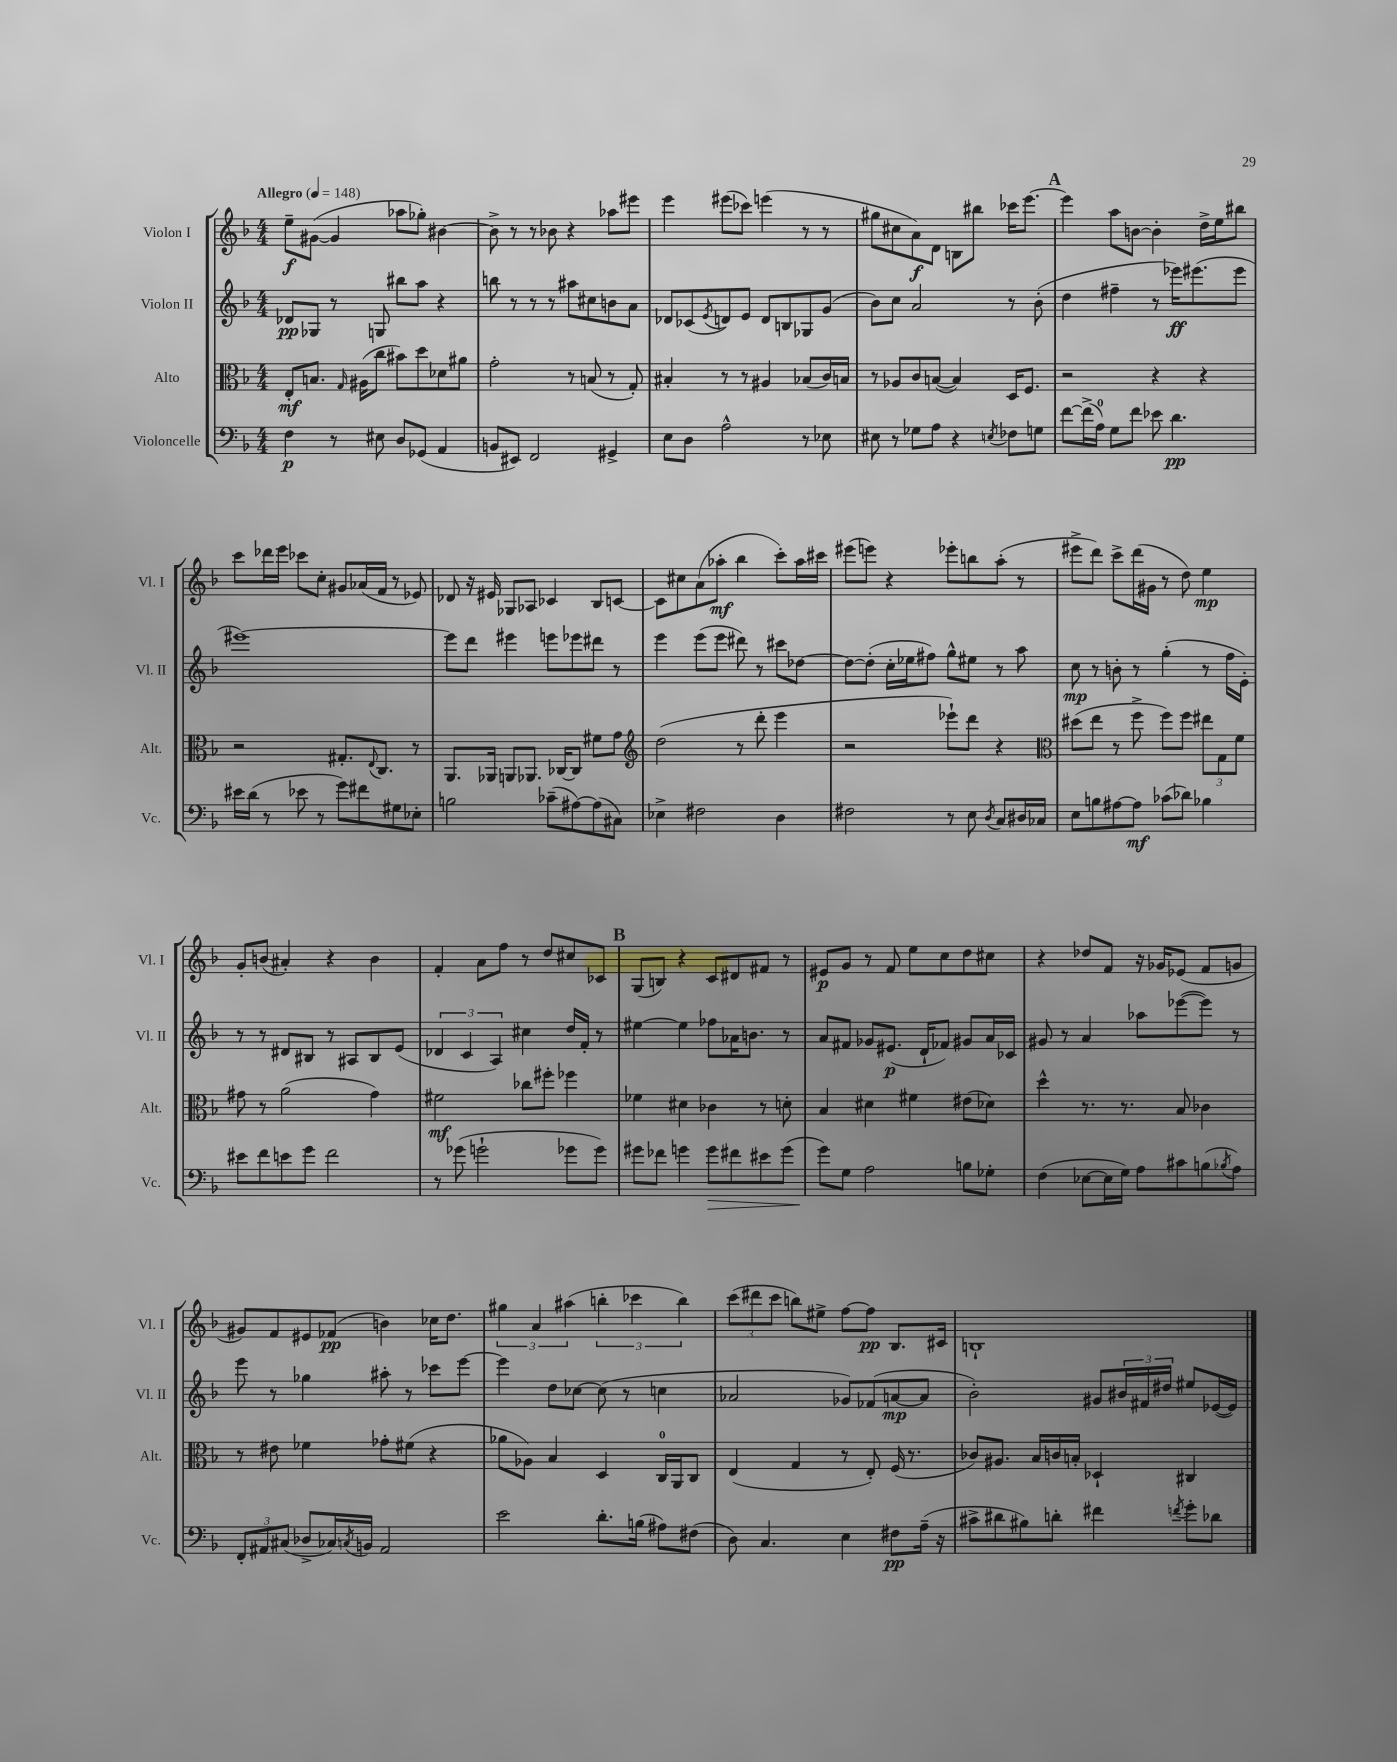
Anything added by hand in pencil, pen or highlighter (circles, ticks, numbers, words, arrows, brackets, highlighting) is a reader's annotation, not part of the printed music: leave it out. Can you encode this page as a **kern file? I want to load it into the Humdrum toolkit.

**kern	**dynam	**kern	**dynam	**kern	**dynam	**kern	**dynam
*part4	*part4	*part3	*part3	*part2	*part2	*part1	*part1
*staff4	*staff4	*staff3	*staff3	*staff2	*staff2	*staff1	*staff1
*I"Violoncelle	*	*I"Alto	*	*I"Violon II	*	*I"Violon I	*
*I'Vc.	*	*I'Alt.	*	*I'Vl. II	*	*I'Vl. I	*
*clefF4	*	*clefC3	*	*clefG2	*	*clefG2	*
*k[b-]	*	*k[b-]	*	*k[b-]	*	*k[b-]	*
*M4/4	*	*M4/4	*	*M4/4	*	*M4/4	*
*MM148	*	*MM148	*	*MM148	*	*MM148	*
=1	=1	=1	=1	=1	=1	=1	=1
!	!	!	!	!	!	!LO:TX:a:B:t=Allegro	!
4F\	p	8E'/L	mf	8d-X/L	pp	8ee~\L	f
.	.	8.Bn/J	.	8G-X/J	.	([8g#X\J	.
8r	.	.	.	8r	.	4g#/]	.
.	.	16qqG/	.	.	.	.	.
.	.	(16A#X\KL	.	.	.	.	.
8E#X\	.	8cc\J	.	8Gn/	.	.	.
8D/L	.	8b#X\L)	.	8bb#X\L	.	8aa-X\L	.
(8GG-X/J	.	8dd\	.	8aa\J	.	8gg-X'\J)	.
4AA/	.	8d-X\	.	4r	.	[4b#X\	.
.	.	8a#X\J	.	.	.	.	.
=2	=2	=2	=2	=2	=2	=2	=2
8BBn/L	.	2g'\	.	8bbn\	.	8b#^\]	.
8EE#X/J)	.	.	.	8r	.	8r	.
2FF/	.	.	.	8r	.	8r	.
.	.	.	.	8r	.	8b-X\	.
.	.	8r	.	8aa#X\L	.	4r	.
.	.	(8Bn/	.	8cc#X\	.	.	.
4GG#X^/	.	8r	.	8bn\	.	8aa-X\L	.
.	.	8G'/)	.	8a\J	.	8eee#X\J	.
=3	=3	=3	=3	=3	=3	=3	=3
8E\L	.	4B#X'/	.	8d-X/L	.	4eee\	.
8D\J	.	.	.	(8c-X/	.	.	.
.	.	.	.	8qe/	.	.	.
2A^^\	.	8r	.	8dn/)	.	(8eee#X\L	.
.	.	8r	.	8e/J	.	8ccc-X\J)	.
.	.	4A#X/	.	8d/L	.	(4eeen\	.
.	.	.	.	8Bn/	.	.	.
8r	.	(8B-X/L	.	8G-X/	.	8r	.
8E-X\	.	16c/L)	.	(8g/J	.	8r	.
.	.	16Bn/JJ	.	.	.	.	.
=4	=4	=4	=4	=4	=4	=4	=4
8E#X\	.	8r	.	8b-\L)	.	8gg#X\L	.
8r	.	8A-X/L	.	8cc\J	.	8cc#X\	.
8G-X\L	.	8c/	.	2a/	.	8a\)	f
8A\J	.	([8Bn/J	.	.	.	8d\J	.
4r	.	4B/])	.	.	.	8Bn\L	.
.	.	.	.	.	.	8bb#X\J	.
8qEn/	.	.	.	.	.	.	.
8F-X\L	.	16D/KL	.	8r	.	16ccc-X\KL	.
.	.	8.F/J	.	.	.	[8.eee\J	.
8Gn\J	.	.	.	(8b-'\	.	.	.
!!LO:REH:place=s1:t=A
=5	=5	=5	=5	=5	=5	=5	=5
[8f\L	.	2r	.	4dd\	.	4eee\]	.
(16f^\L]	.	.	.	.	.	.	.
16A\JJ)	.	.	.	.	.	.	.
8G\L	.	.	.	4ff#X~\	.	8aa\L	.
8f\J	.	.	.	.	.	[8bn\J	.
8e-X\	.	4r	.	8r	.	4b'\]	.
4.d\	pp	.	.	16eee-X\KL)	ff	.	.
.	.	.	.	(8.eee#X\	.	.	.
.	.	4r	.	.	.	16dd^\LL	.
.	.	.	.	.	.	16ee\J	.
.	.	.	.	8eee#\J	.	8bb#X\J	.
!!LO:LB:g=z
=6	=6	=6	=6	=6	=6	=6	=6
16e#X\LL	.	2r	.	[1eee#X)	.	8ccc\L	.
(16d\JJ	.	.	.	.	.	.	.
8r	.	.	.	.	.	16ddd-X\L	.
.	.	.	.	.	.	16eee\JJ	.
8e-X\	.	.	.	.	.	8ccc-X\L	.
8r	.	.	.	.	.	8cc'\J	.
8g\L)	.	8.G#X'/L	.	.	.	8g#X/L	.
8f#X\	.	.	.	.	.	(16a-X/L	.
.	.	8qqE/	.	.	.	.	.
.	.	8.C/J	.	.	.	16f/JJ	.
8G#X\	.	.	.	.	.	8r	.
8E-X'\J	.	8r	.	.	.	8e-X/)	.
=7	=7	=7	=7	=7	=7	=7	=7
2Bn\	.	8.AA/L	.	8eee#\L]	.	8d-X/	.
.	.	.	.	8ddd\J	.	16r	.
.	.	16AA-X/Jk	.	.	.	16e#X/	.
.	.	8AAn/L	.	4eee#X\	.	8G-X/L	.
.	.	8.AA-X/J	.	.	.	8A-X/J	.
(8c-X~\L	.	.	.	8eeen\L	.	4c-X/	.
.	.	[16C-X/KL	.	.	.	.	.
[8A#X\)	.	8C-/J]	.	8eee-X\	.	.	.
(8A#\]	.	8f#X\L	.	8ddd#X\J	.	8B-/L	.
8C#X\J)	.	8g\J	.	8r	.	[8cn/J	.
=8	=8	=8	=8	=8	=8	=8	=8
*	*	*clefG2	*	*	*	*	*
4E-X^\	.	(2dd\	.	4eee\	.	8c\L]	.
.	.	.	.	.	.	8cc#X\	.
2F#X\	.	.	.	(8eee\L	.	(8a\	.
.	.	.	.	8eee\J	.	8aa-X'\J	mf
.	.	8r	.	8ddd#X\)	.	4bb-\	.
.	.	8ddd'\	.	8r	.	.	.
4D\	.	4eee\	.	8ccc#X\L	.	8ccc'\L)	.
.	.	.	.	[8dd-X\J	.	16aa-\L	.
.	.	.	.	.	.	16ccc#X\JJ	.
=9	=9	=9	=9	=9	=9	=9	=9
2F#X\	.	2r	.	8dd-\L_	.	(8eee#X\L	.
.	.	.	.	(8dd-'\J]	.	8eeen\J)	.
.	.	.	.	16cc'\LL	.	4r	.
.	.	.	.	16ee-X\J	.	.	.
.	.	.	.	8ff#X\J)	.	.	.
8r	.	8eee-X`\L)	.	8gg^^\L	.	8eee-X'\L	.
8E\	.	8ddd\J	.	8ee#X\J	.	8bbn\	.
8qD/	.	.	.	.	.	.	.
8C/L	.	4r	.	8r	.	(8aa'\J	.
16D#X/L	.	.	.	8aa\	.	8r	.
16C-X/JJ	.	.	.	.	.	.	.
=10	=10	=10	=10	=10	=10	=10	=10
*	*	*clefC3	*	*	*	*	*
8E\L	.	(8dd#X\L	.	8cc\	mp	8eee#X^\L	.
8Bn\	.	8ee\J	.	8r	.	8ddd\J)	.
[8A#X\	.	8r	.	8bn'\	.	8ccc^\L	.
8A#\J]	mf	8ff^\	.	8r	.	(16ddd\L	.
.	.	.	.	.	.	16g#X\JJ	.
(8c-X\L	.	8ff\L)	.	(4gg'\	.	8r	.
8d-X\J)	.	8ff\J	.	.	.	8dd\)	.
4B-X\	.	12ee#X\L	.	8r	.	4ee\	mp
.	.	12G\	.	.	.	.	.
.	.	.	.	16ff\LL	.	.	.
.	.	12f\J	.	.	.	.	.
.	.	.	.	16e'\JJ)	.	.	.
!!LO:LB:g=z
=11	=11	=11	=11	=11	=11	=11	=11
8e#X\L	.	8g#X\	.	8r	.	8g'/L	.
8f\	.	8r	.	8r	.	(8bn/J	.
8en\	.	(2a\	.	8d#X/L	.	4a#X'/)	.
8g\J	.	.	.	8B#X/J	.	.	.
2f\	.	.	.	8r	.	4r	.
.	.	.	.	8A#X/L	.	.	.
.	.	4g#\)	.	8B#/	.	4b\	.
.	.	.	.	(8e/J	.	.	.
=12	=12	=12	=12	=12	=12	=12	=12
8r	.	2f#X\	mf	6d-X/	.	4f'/	.
(8g-X\	.	.	.	.	.	.	.
.	.	.	.	6c/	.	.	.
2gn`\	.	.	.	.	.	8a\L	.
.	.	.	.	6A/)	.	.	.
.	.	.	.	.	.	8ff\J	.
.	.	8cc-X\L	.	4cc#X\	.	8r	.
.	.	8ff#X'\J	.	.	.	8dd/L	.
8g-X\L	.	4ff-X\	.	16dd/LL	.	8cc#X/	.
.	.	.	.	16f'/JJ	.	.	.
8g-\J)	.	.	.	8r	.	8c-X/J	.
!!LO:REH:place=s1:t=B
=13	=13	=13	=13	=13	=13	=13	=13
8g#X\L	.	4f-X\	.	[4ee#X\	.	(8G/L	.
8f-X\J	.	.	.	.	.	8Bn/J)	.
4gn\	.	4d#X\	.	4ee#\]	.	4r	.
!	!LO:HP:b	!	!	!	!	!	!
8g\L	>	4c-X\	.	8ff-X\L	.	8c/L	.
8f#X\	.	.	.	16a-X\K	.	8d#X/	.
.	.	.	.	8.bn\J	.	.	.
8e#X\	.	8r	.	.	.	8f#X/J	.
(8g\J	.	8dn'\	.	8r	.	8r	.
=14	=14	=14	=14	=14	=14	=14	=14
8g\L)	.	4B-/	.	8a/L	.	8e#X/L	p
8G\J	]	.	.	8f#X/J	.	8g/J	.
2A\	.	4d#X\	.	8g-X/L	.	8r	.
.	.	.	.	(8.e#X/J	p	8f/	.
.	.	4f#X\	.	.	.	8ee\L	.
.	.	.	.	16d`/KL	.	.	.
.	.	.	.	8f-X/J)	.	8cc\	.
8Bn\L	.	(8e#X\L	.	8g#X/L	.	8dd\	.
8G-X'\J	.	8d-X\J)	.	16a/L	.	8cc#X\J	.
.	.	.	.	16c-X/JJ	.	.	.
=15	=15	=15	=15	=15	=15	=15	=15
(4F\	.	4dd^^\	.	8g#X/	.	4r	.
.	.	.	.	8r	.	.	.
[8E-X\L	.	8.r	.	4a/	.	8dd-X/L	.
16E-\L]	.	.	.	.	.	8f/J	.
16G\JJ)	.	8.r	.	.	.	.	.
8A\L	.	.	.	8aa-X\L	.	16r	.
.	.	.	.	.	.	16g-X/KL	.
8c#X\	.	8B-/	.	([8eee-X\	.	(8e-X/J	.
(8Bn\	.	4c-X\	.	8eee-\J])	.	8f/L	.
8qB-X/	.	.	.	.	.	.	.
8A\J)	.	.	.	8r	.	8gn/J	.
!!LO:LB:g=z
=16	=16	=16	=16	=16	=16	=16	=16
12FF'/L	.	8r	.	8eee\	.	8g#X/L)	.
12AA#X/	.	.	.	.	.	.	.
.	.	8e#X\	.	8r	.	8f/	.
(12C#X/J	.	.	.	.	.	.	.
8D-X^/L	.	4f-X\	.	4gg-X\	.	8e#X/	.
16C-X/L)	.	.	.	.	.	(8f-X/J	pp
8qCn/	.	.	.	.	.	.	.
16BBn/JJ	.	.	.	.	.	.	.
2AA#/	.	8g-X'\L	.	8aa#X'\	.	4bn\)	.
.	.	(8f#X\J	.	8r	.	.	.
.	.	4r	.	8ccc-X\L	.	16cc-X\KL	.
.	.	.	.	.	.	8.dd\J	.
.	.	.	.	[8eee\J	.	.	.
=17	=17	=17	=17	=17	=17	=17	=17
2e\	.	8a-X\L	.	4eee\]	.	6gg#X\	.
.	.	8A-X\J)	.	.	.	.	.
.	.	.	.	.	.	6a/	.
.	.	4B-/	.	8dd\L	.	.	.
.	.	.	.	.	.	(6aa#X\	.
.	.	.	.	[8cc-X\J	.	.	.
8.d'\L	.	4D/	.	(8cc-\]	.	6bbn'\	.
.	.	.	.	8r	.	.	.
.	.	.	.	.	.	6ccc-X\	.
(16Bn\Jk	.	.	.	.	.	.	.
8A#X\L)	.	16C/LL	.	4ccn\	.	.	.
.	.	16AA/J	.	.	.	.	.
.	.	.	.	.	.	6bb\)	.
(8F#X\J	.	8C/J	.	.	.	.	.
=18	=18	=18	=18	=18	=18	=18	=18
8D\)	.	(4E/	.	2a-X/	.	(12ccc\L	.
.	.	.	.	.	.	12ddd#X\	.
4.C/	.	.	.	.	.	.	.
.	.	.	.	.	.	12ccc\J	.
.	.	4G/	.	.	.	8bbn\L)	.
.	.	.	.	.	.	8ee#X^\J	.
4E\	.	8r	.	8g-X/L)	.	[8ff\L	.
.	.	8E'/)	.	(8f-X/	.	8ff\J]	pp
8F#X\L	pp	(16F/	.	[8an/	mp	8.B-/L	.
.	.	8.r	.	.	.	.	.
(16A~\Jk	.	.	.	8a/J]	.	.	.
16r	.	.	.	.	.	16c#X/Jk	.
=19	=19	=19	=19	=19	=19	=19	=19
8c#X^\L	.	8c-X/L)	.	2b-'\)	.	1Bn`	.
8d#X\	.	8.A#X/J	.	.	.	.	.
8B#X\)	.	.	.	.	.	.	.
.	.	16B-/LL	.	.	.	.	.
8dn'\J	.	16cn/	.	.	.	.	.
.	.	16Bn'/JJ	.	.	.	.	.
4f#X\	.	4D-X`/	.	8g#X/L	.	.	.
.	.	.	.	24b#X/L	.	.	.
.	.	.	.	24f#X/	.	.	.
.	.	.	.	24dd#X/JJ	.	.	.
8qfn/	.	.	.	.	.	.	.
8g'\L	.	4C#X/	.	8ee#X/L	.	.	.
8d-X\J	.	.	.	([16e-X/L	.	.	.
.	.	.	.	16e-/JJ])	.	.	.
==	==	==	==	==	==	==	==
*-	*-	*-	*-	*-	*-	*-	*-
